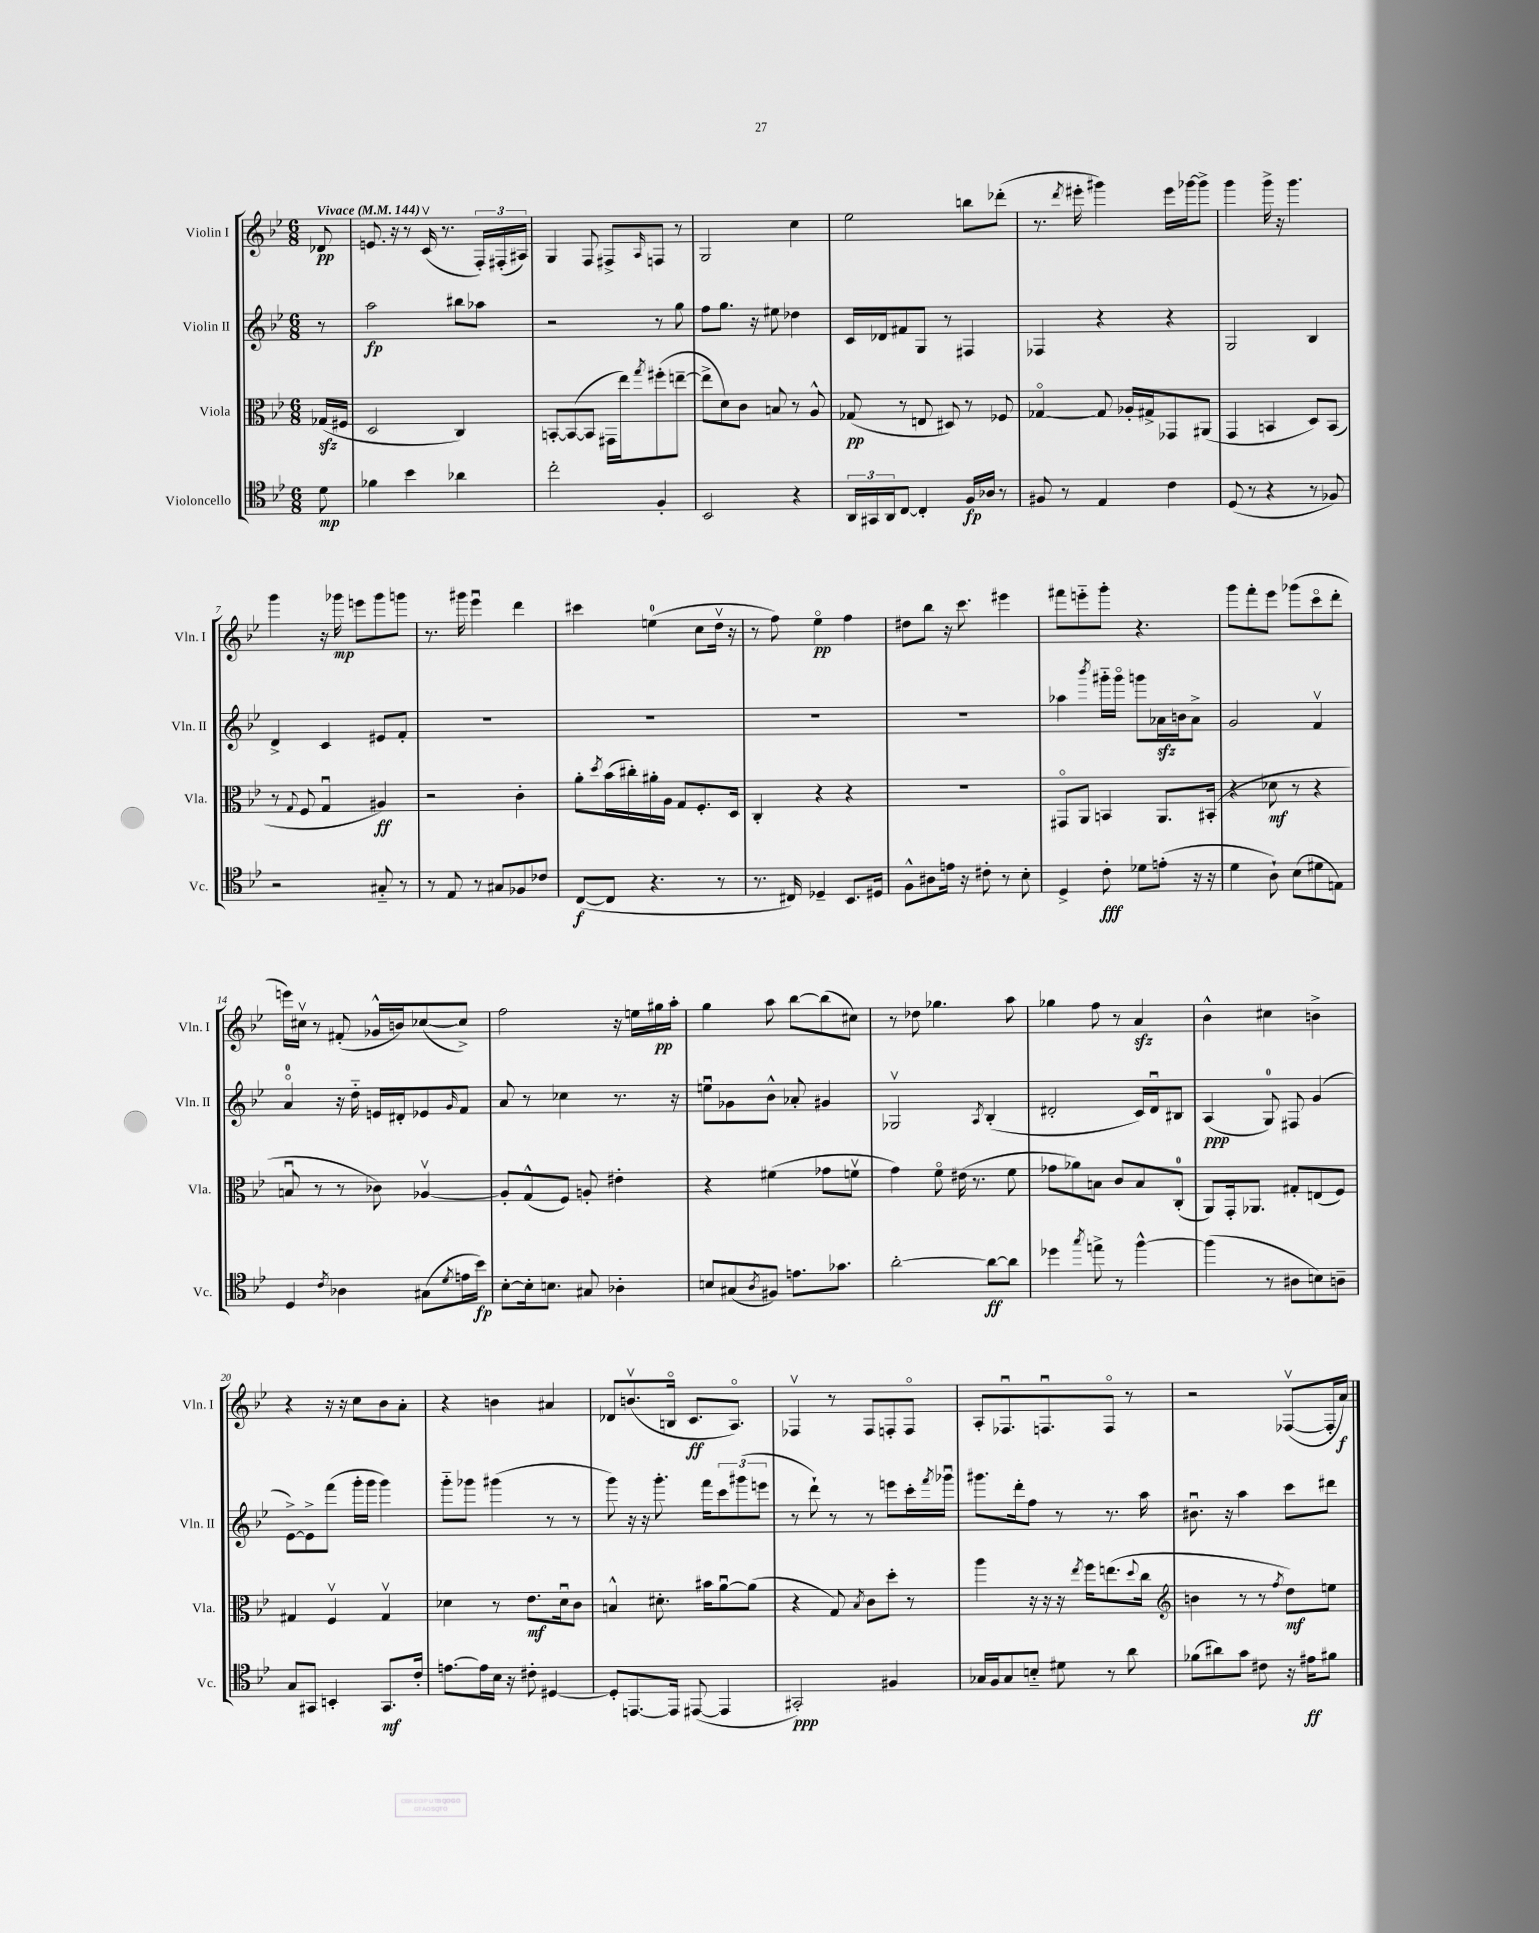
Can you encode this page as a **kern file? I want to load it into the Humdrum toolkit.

**kern	**dynam	**kern	**dynam	**kern	**dynam	**kern	**dynam
*part4	*part4	*part3	*part3	*part2	*part2	*part1	*part1
*staff4	*staff4	*staff3	*staff3	*staff2	*staff2	*staff1	*staff1
*I"Violoncello	*	*I"Viola	*	*I"Violin II	*	*I"Violin I	*
*I'Vc.	*	*I'Vla.	*	*I'Vln. II	*	*I'Vln. I	*
*clefC4	*	*clefC3	*	*clefG2	*	*clefG2	*
*k[b-e-]	*	*k[b-e-]	*	*k[b-e-]	*	*k[b-e-]	*
*M6/8	*	*M6/8	*	*M6/8	*	*M6/8	*
*MM144	*	*MM144	*	*MM144	*	*MM144	*
=	=	=	=	=	=	=	=
!	!	!	!	!	!	!LO:TX:a:B:t=Vivace	!
8d\	mp	(16G-Xzz/LL	.	8r	.	8d-X/	pp
.	.	16F#X/JJ	.	.	.	.	.
=1	=1	=1	=1	=1	=1	=1	=1
4f-X\	.	2D/	.	2aa\	fp	8.en/	.
.	.	.	.	.	.	16r	.
4b-\	.	.	.	.	.	8r	.
.	.	.	.	.	.	(16cv/	.
.	.	.	.	.	.	8.r	.
4a-X\	.	4C/)	.	8bb#X\L	.	.	.
.	.	.	.	8aa-X\J	.	24F'/LL)	.
.	.	.	.	.	.	(24F#X'/	.
.	.	.	.	.	.	24A#X/JJ)	.
=2	=2	=2	=2	=2	=2	=2	=2
2cc'\	.	[8BBn'/L	.	2r	.	4G/	.
.	.	(8BB/_	.	.	.	.	.
.	.	8BB/J]	.	.	.	8F/	.
.	.	16GG#X\LL	.	.	.	8F#X^/L	.
.	.	16ee-\J)	.	.	.	.	.
.	.	8qgg/	.	.	.	16qqA/	.
4F'/	.	(8ff#X'\	.	8r	.	8Fn/J	.
.	.	[8een~\J	.	8gg\	.	8r	.
=3	=3	=3	=3	=3	=3	=3	=3
2BB-/	.	8ee^\L]	.	8ff\L	.	2G/	.
.	.	8d\)	.	8.gg\J	.	.	.
.	.	8c\J	.	.	.	.	.
.	.	.	.	16r	.	.	.
.	.	8Bn/	.	8ee#X\	.	.	.
4r	.	8r	.	4dd-X\	.	4cc\	.
.	.	8A^^/	.	.	.	.	.
=4	=4	=4	=4	=4	=4	=4	=4
24AA/LL	.	(8G-X/	pp	16c/LL	.	2ee-\	.
24GG#X/	.	.	.	.	.	.	.
.	.	.	.	16d-X/J	.	.	.
24AA/J	.	.	.	.	.	.	.
[8C/J	.	8r	.	8f#X/	.	.	.
4C'/]	.	8En/	.	8G/J	.	.	.
.	.	8D#X/)	.	8r	.	.	.
16F/LL	fp	8r	.	4F#X/	.	8bbn\L	.
16A-X/JJ	.	.	.	.	.	.	.
8r	.	8F-X/	.	.	.	(8ddd-X'\J	.
=5	=5	=5	=5	=5	=5	=5	=5
8F#X/	.	[4G-X/	.	4F-X/	.	8.r	.
8r	.	.	.	.	.	.	.
.	.	.	.	.	.	8qddd/	.
.	.	.	.	.	.	16eee#X'\	.
4E-/	.	8G-/]	.	4r	.	4ggg#X\)	.
.	.	16A-X'/LL	.	.	.	.	.
.	.	16G#X^/J	.	.	.	.	.
4c\	.	8GG-X/	.	4r	.	16eee#\LL	.
.	.	.	.	.	.	[16ggg-X\J	.
.	.	(8AA#X/J	.	.	.	8ggg-^\J]	.
=6	=6	=6	=6	=6	=6	=6	=6
(8D/	.	4GG/	.	2G/	.	4ggg\	.
8r	.	.	.	.	.	.	.
4r	.	4BBn/	.	.	.	16ggg^\	.
.	.	.	.	.	.	16r	.
.	.	.	.	.	.	4.ggg\	.
8r	.	8D/L)	.	4B-/	.	.	.
8F-X/)	.	(8BB/J	.	.	.	.	.
!!LO:LB:g=z
=7	=7	=7	=7	=7	=7	=7	=7
2r	.	8r	.	4d^/	.	4ggg\	.
.	.	8qqG/	.	.	.	.	.
.	.	8F/	.	.	.	.	.
.	.	4Gu/	.	4c/	.	16r	.
.	.	.	.	.	.	16ggg-X\	mp
.	.	.	.	.	.	8eeen\L	.
8G#X/	.	4A#X/)	ff	8e#X/L	.	8ggg-\	.
8r	.	.	.	8f'/J	.	8gggn\J	.
=8	=8	=8	=8	=8	=8	=8	=8
8r	.	2r	.	2.r	.	8.r	.
8E-/	.	.	.	.	.	.	.
.	.	.	.	.	.	16ggg#X\	.
8r	.	.	.	.	.	4eee-u\	.
8G#X/L	.	.	.	.	.	.	.
8F-X/	.	4c'\	.	.	.	4ddd\	.
8c-X/J	.	.	.	.	.	.	.
=9	=9	=9	=9	=9	=9	=9	=9
([8C/L	f	8a'\L	.	2.r	.	4ccc#X\	.
.	.	8qdd/	.	.	.	.	.
8C/J]	.	(16b-\L	.	.	.	.	.
.	.	16cc#X'\)	.	.	.	.	.
4.r	.	16a#X'\	.	.	.	(4een\	.
.	.	16A\JJ	.	.	.	.	.
.	.	8G/L	.	.	.	.	.
.	.	8.F'/	.	.	.	8cc\L	.
8r	.	.	.	.	.	16ddv\Jk	.
.	.	16D/Jk	.	.	.	16r	.
=10	=10	=10	=10	=10	=10	=10	=10
8.r	.	4C'/	.	2.r	.	8r	.
.	.	.	.	.	.	8ff\)	.
16C#X/)	.	.	.	.	.	.	.
4D-X~/	.	4r	.	.	.	4ee-\	pp
8.BB-/L	.	4r	.	.	.	4ff\	.
16D#X/Jk	.	.	.	.	.	.	.
=11	=11	=11	=11	=11	=11	=11	=11
8F^^\L	.	2.r	.	2.r	.	8dd#X\L	.
8A#X\	.	.	.	.	.	8bb-\J	.
16en\Jk	.	.	.	.	.	16r	.
16r	.	.	.	.	.	8.ccc\	.
8c#X'\	.	.	.	.	.	.	.
8r	.	.	.	.	.	4eee#X\	.
8B-'\	.	.	.	.	.	.	.
=12	=12	=12	=12	=12	=12	=12	=12
4D^/	.	8GG#X/L	.	4aa-X\	.	8fff#X\L	.
.	.	8AA/J	.	.	.	8eeen\	.
.	.	.	.	8qbbb-/	.	.	.
8c'\	fff	4BBn/	.	16ggg#X\LL	.	8ggg'\J	.
.	.	.	.	16ggg#\JJ	.	.	.
8d-X\L	.	.	.	8gggn\L	.	4.r	.
(8en'\J	.	8.AA/L	.	16a-Xzz\L	.	.	.
.	.	.	.	16bn\J	.	.	.
16r	.	.	.	8a-^\J	.	.	.
16r	.	(16BB#X'/Jk	.	.	.	.	.
=13	=13	=13	=13	=13	=13	=13	=13
4d\	.	4r	.	2g/	.	8ggg\L	.
.	.	.	.	.	.	8fff'\	.
8A`\)	.	8d-X\	mf	.	.	8eee-\J	.
(8B-\L	.	8r	.	.	.	(8ggg-X\L	.
8d#X\	.	4r	.	4fv/	.	8ccc\	.
8En\J)	.	.	.	.	.	8ddd'\J	.
!!LO:LB:g=z
=14	=14	=14	=14	=14	=14	=14	=14
4D/	.	8Bnu/	.	4a/	.	16eeen\LL)	.
.	.	.	.	.	.	16cc#Xv\JJ	.
.	.	8r	.	.	.	8r	.
8qc/	.	.	.	.	.	.	.
4A-X\	.	8r	.	16r	.	(8f#X'/	.
.	.	.	.	16dd\	.	.	.
.	.	8c-X\)	.	16en/LL	.	16g-X^^/LL	.
.	.	.	.	16d#X'/J	.	16bn/J)	.
(8G#X\L	.	[4A-Xv/	.	8e-X/	.	([8cc-X/	.
8qd/	.	.	.	16qqg/	.	.	.
16en\L	.	.	.	8f/J	.	8cc-^/J])	.
16b-\JJ)	fp	.	.	.	.	.	.
=15	=15	=15	=15	=15	=15	=15	=15
[8B-'\L	.	8A-'/L]	.	8a/	.	2ff\	.
16B-'\k]	.	(8G^^/	.	8r	.	.	.
8.Bn\J	.	.	.	.	.	.	.
.	.	8F/J)	.	4cc-X\	.	.	.
8G#X/	.	8An'/	.	.	.	.	.
4A-X'\	.	4e#X'\	.	8.r	.	16r	.
.	.	.	.	.	.	16een\LL	.
.	.	.	.	.	.	16gg#X\	pp
.	.	.	.	16r	.	16aa'\JJ	.
=16	=16	=16	=16	=16	=16	=16	=16
8Bn/L	.	4r	.	8eenu\L	.	4gg\	.
(8G#X/	.	.	.	8g-X\	.	.	.
8qA/	.	.	.	.	.	.	.
8F#X/J)	.	(4f#X\	.	8b-^^\J	.	8aa\	.
8.en\L	.	.	.	8a-X'/	.	[8bb-\L	.
.	.	8g-X\L	.	4g#X/	.	(8bb-\]	.
8.g-X\J	.	.	.	.	.	.	.
.	.	8fnv\J	.	.	.	8cc#X\J)	.
=17	=17	=17	=17	=17	=17	=17	=17
[2a'\	.	4g\)	.	2G-Xv/	.	8r	.
.	.	.	.	.	.	8dd-X\	.
.	.	8f\	.	.	.	4.gg-X\	.
.	.	(16e#X\	.	.	.	.	.
.	.	8.r	.	.	.	.	.
.	.	.	.	8qA/	.	.	.
8a\L_	ff	.	.	(4B-'/	.	.	.
8a\J]	.	8f\	.	.	.	8aa\	.
=18	=18	=18	=18	=18	=18	=18	=18
4dd-X\	.	8g-X\L	.	2d#X'/	.	4gg-X\	.
.	.	8a-X\)	.	.	.	.	.
8qgg/	.	.	.	.	.	.	.
8een^\	.	8Bn\J	.	.	.	8ff\	.
8r	.	8c/L	.	.	.	8r	.
[4ff^^\	.	8B/	.	16c/LL)	.	4azz/	.
.	.	.	.	16d#u/J	.	.	.
.	.	(8C'/J	.	8B#X/J	.	.	.
=19	=19	=19	=19	=19	=19	=19	=19
(4ff\]	.	8AA/L)	.	(4A/	ppp	4b-^^\	.
.	.	16GG'/k	.	.	.	.	.
.	.	8.AA-X/J	.	.	.	.	.
8r	.	.	.	8G/)	.	4cc#X\	.
8A#X\L	.	8G#X'/L	.	8F#X/	.	.	.
8Bn\)	.	(8En/	.	(4g/	.	4bn^\	.
8An~\J	.	8F/J)	.	.	.	.	.
!!LO:LB:g=z
=20	=20	=20	=20	=20	=20	=20	=20
8G/L	.	4G#X/	.	[8e-^\L)	.	4r	.
8GG#X/J	.	.	.	8e-^\]	.	.	.
4BBn'/	.	4Fv/	.	(8fff\J	.	16r	.
.	.	.	.	.	.	16r	.
.	.	.	.	16ggg'\LL	.	8cc\L	.
.	.	.	.	16ggg\JJ	.	.	.
8.GG#/L	mf	4G#v/	.	4ggg\)	.	8b-\	.
.	.	.	.	.	.	8a'\J	.
16c'/Jk	.	.	.	.	.	.	.
=21	=21	=21	=21	=21	=21	=21	=21
[8.en\L	.	4d-X\	.	8ggg\L	.	4r	.
.	.	.	.	8ggg-X\J	.	.	.
16e\L]	.	.	.	.	.	.	.
16B-\JJ	.	8r	.	(4ggg#X\	.	4bn\	.
16r	.	.	.	.	.	.	.
8c#X'\	.	8.e-\L	mf	.	.	.	.
[4D#X/	.	.	.	8r	.	4a#X/	.
.	.	16d-u\k	.	.	.	.	.
.	.	8c\J	.	8r	.	.	.
=22	=22	=22	=22	=22	=22	=22	=22
8D#'/L]	.	4Bn^^/	.	8ggg\)	.	8d-X/L	.
[8.EEn/	.	.	.	16r	.	(8.bnv/	.
.	.	.	.	16r	.	.	.
.	.	8.d#X'\	.	8.ggg'\	.	.	.
16EE/Jk]	.	.	.	.	.	16Bn/Jk	.
([8EE#X/	.	.	.	.	.	8.c/L	ff
.	.	16b#X\KL	.	16fff\KL	.	.	.
4EE#/]	.	[8au\	.	12ccc\	.	.	.
.	.	.	.	.	.	8.A/J)	.
.	.	.	.	(12ggg#X\	.	.	.
.	.	(8a\J]	.	.	.	.	.
.	.	.	.	12eeen\J	.	.	.
=23	=23	=23	=23	=23	=23	=23	=23
2GG#X'/)	ppp	4r	.	8r	.	4F-Xv/	.
.	.	.	.	8ddd`\)	.	.	.
.	.	8G/)	.	8r	.	8r	.
.	.	8qB-/	.	.	.	.	.
.	.	8c\L	.	8r	.	8F-/L	.
4F#X/	.	8dd'\J	.	8eeen\L	.	8Fn'/	.
.	.	8r	.	16ccc'\L	.	8F/J	.
.	.	.	.	8qfff/	.	.	.
.	.	.	.	16ggg-Xu\JJ	.	.	.
=24	=24	=24	=24	=24	=24	=24	=24
16G-X/LL	.	4aa\	.	8.ggg#X\L	.	8A'/L	.
16F/J	.	.	.	.	.	.	.
8G-/	.	.	.	.	.	8.F-Xu/	.
.	.	.	.	16ddd'\k	.	.	.
8Bn/J	.	16r	.	8ff\J	.	.	.
.	.	16r	.	.	.	8.Fnu/	.
8d#X\	.	16r	.	8r	.	.	.
.	.	8qee-/	.	.	.	.	.
.	.	16ff\KL	.	.	.	.	.
8r	.	(8.een\	.	8.r	.	8F/J	.
8a\	.	.	.	.	.	8r	.
.	.	8qqdd/	.	.	.	.	.
.	.	16cc\Jk	.	16aa\	.	.	.
=25	=25	=25	=25	=25	=25	=25	=25
*	*	*clefG2	*	*	*	*	*
(8f-X\L	.	4bn\	.	8.b#Xu\	.	2r	.
8a#X\)	.	.	.	.	.	.	.
.	.	.	.	16r	.	.	.
8g\J	.	8r	.	4aa\	.	.	.
8c#X\	.	8r	.	.	.	.	.
.	.	8qff/	.	.	.	.	.
16r	.	8dd\L)	mf	8ccc\L	.	([8F-Xv/L	.
16e#X\KL	ff	.	.	.	.	.	.
8f#X\J	.	8een\J	.	8ddd#X\J	.	16F-'/L]	.
.	.	.	.	.	.	16a/JJ)	f
==	==	==	==	==	==	==	==
*-	*-	*-	*-	*-	*-	*-	*-
